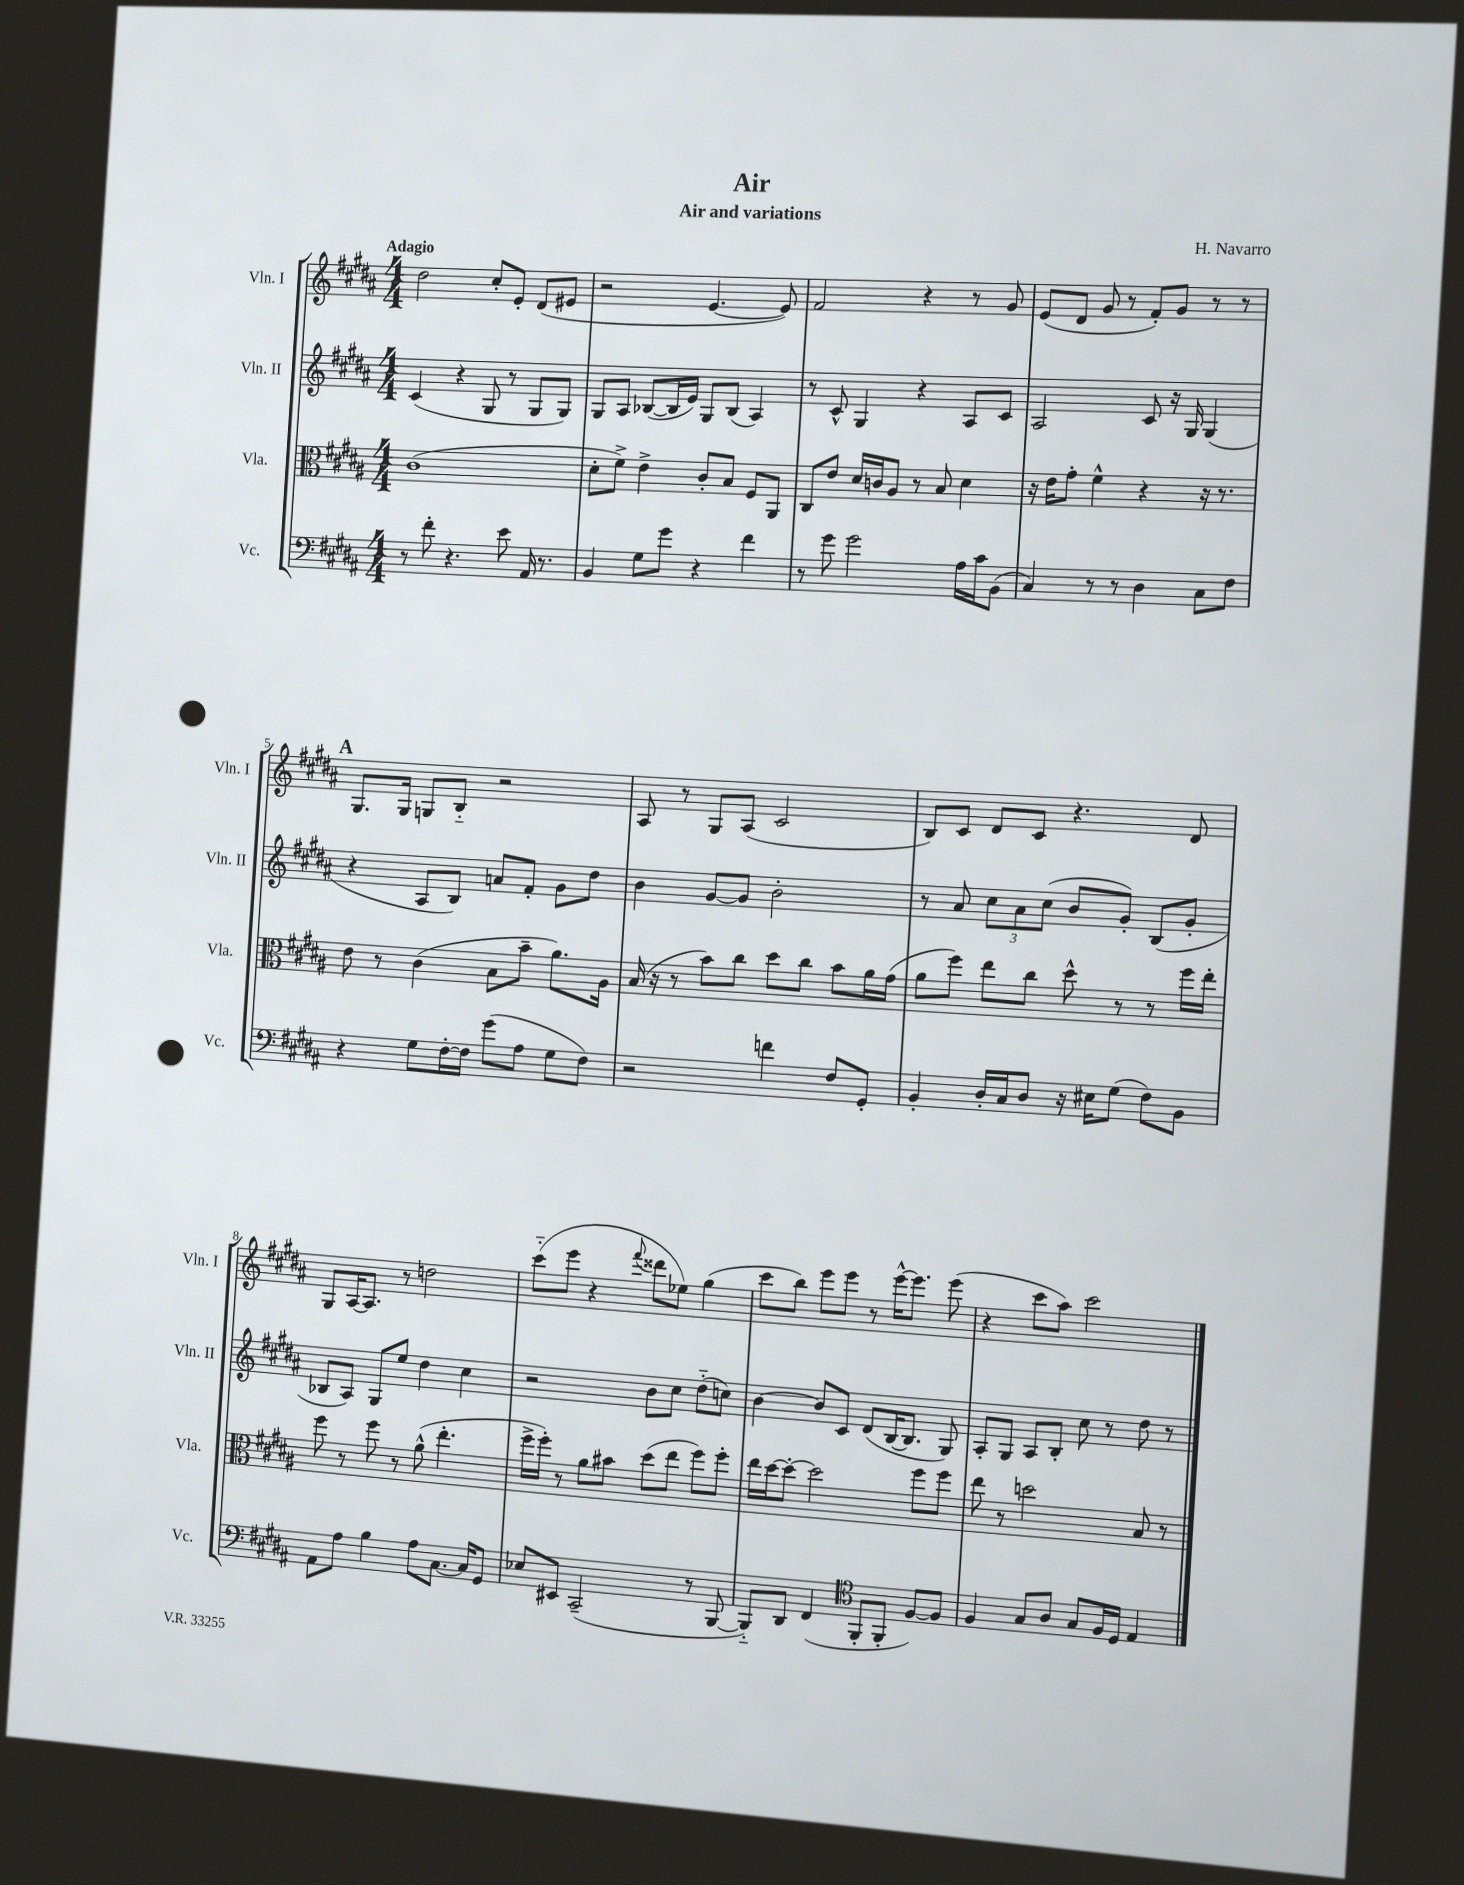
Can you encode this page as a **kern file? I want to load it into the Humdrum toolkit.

**kern	**kern	**kern	**kern
*staff4	*staff3	*staff2	*staff1
*clefF4	*clefC3	*clefG2	*clefG2
*k[f#c#g#d#a#]	*k[f#c#g#d#a#]	*k[f#c#g#d#a#]	*k[f#c#g#d#a#]
*M4/4	*M4/4	*M4/4	*M4/4
8r	(1c#	(4c#	2dd#
8f#'	.	.	.
4.r	.	4r	.
.	.	8G#	8cc#'
8e	.	8r	8e'
16AA#	.	8G#	(8d#
8.r	.	.	.
.	.	8G#)	8e#
=	=	=	=
4BB	8d#'	8G#	2r
.	8f#^)	8A#	.
8G#	4e^	([8B-	.
8g#	.	16B-]	.
.	.	16e)	.
4r	8c#'	8G#	[4.e
.	8B	(8B-	.
4f#	8F#	4A#)	.
.	8AA#	.	8e])
=	=	=	=
8r	8C#	8r	2f#
8g#	8e	8c#^^	.
2g#	16d#	4G#	.
.	16c	.	.
.	8A#	.	.
.	8r	4r	4r
.	8B	.	.
16A#	4d#	8A#	8r
16c#	.	.	.
(8BB	.	8c#	8g#
=	=	=	=
4C#)	16r	2A#	(8e
.	16e	.	.
.	8g#'	.	8d#
8r	4f#^^	.	8g#
8r	.	.	8r
4D#	4r	8c#	8f#')
.	.	16r	8g#
.	.	16G#	.
8C#	16r	(4G#	8r
.	8.r	.	.
8F#	.	.	8r
=	=	=	=
4r	8e	4r	8.G#
.	8r	.	.
.	.	.	16G#
8G#	(4c#	8A#	8G
[16F#'	.	8B)	8B'~
16F#]	.	.	.
(8g#	8B	8a	2r
8A#	8b~	8f#'	.
8G#	8.a#)	8g#	.
8F#)	.	8dd#	.
.	16A#	.	.
=	=	=	=
2r	(16B	4b	8A#
.	16r	.	.
.	8r	.	8r
.	8b)	[8g#	8G#
.	8cc#	8g#]	(8A#
4f	8dd#	2b'	2c#
.	8cc#	.	.
8F#	8b	.	.
8GG#'	16a#	.	.
.	(16g#	.	.
=	=	=	=
4BB'	8a#	8r	8B)
.	8ff#)	8a#	8c#
16D#'	8ee	12cc#	8d#
16C#	.	.	.
.	.	12a#	.
8D#	8cc#	.	8c#
.	.	(12cc#	.
16r	8dd#^^	8b	4.r
16E#	.	.	.
(8G#	8r	8g#')	.
8F#)	8r	(8B	.
8BB	16ff#	8g#'	8d#
.	16ee'	.	.
=	=	=	=
8AA#	8ff#	8B-	8G#
8A#	8r	8A#)	[16A#
.	.	.	8.A#]
4B	8ff#	8G#	.
.	8r	8ee	8r
8A#	(8a#^^	4dd#	2dd
[8.C#	4.ee'	.	.
.	.	4cc#	.
16C#]	.	.	.
8GG#	.	.	.
=	=	=	=
8E-	16ff#^	2r	(8ccc#'~
.	16ff#')	.	.
8EE#	8r	.	8eee
(2CC#~	8a#	.	4r
.	8b#	.	.
.	.	.	8qqfff#
.	(8dd#	8b	8ddd##
.	8ee	8cc#	8ee-)
8r	8ff#)	(8dd#'~	(4gg#
[8BBB	8ff#'	8cc)	.
=	=	=	=
8BBB'~])	16ee	[4b	8ccc#
.	[16dd#	.	.
8DD#	8dd#'_	.	8bb)
(4FF#	2dd#]	8b]	8eee
.	.	8c#	8eee
*clefC4	*	*	*
8FF#'	.	(8d#	8r
8FF#'	.	[16B	[16eee^^
.	.	8.B]	8.eee]
[8F#)	8ff#	.	.
8F#]	8ff#	8G#)	(8eee
=	=	=	=
4F#	8ee	8A#'	4r
.	8r	8G#	.
8G#	2dd	8A#	8ccc#
8A#	.	8B'	8aa#)
8G#	.	8cc#	2ccc#
16F#	.	8r	.
16D#	.	.	.
4E	8B	8dd#	.
.	8r	8r	.
==	==	==	==
*-	*-	*-	*-
